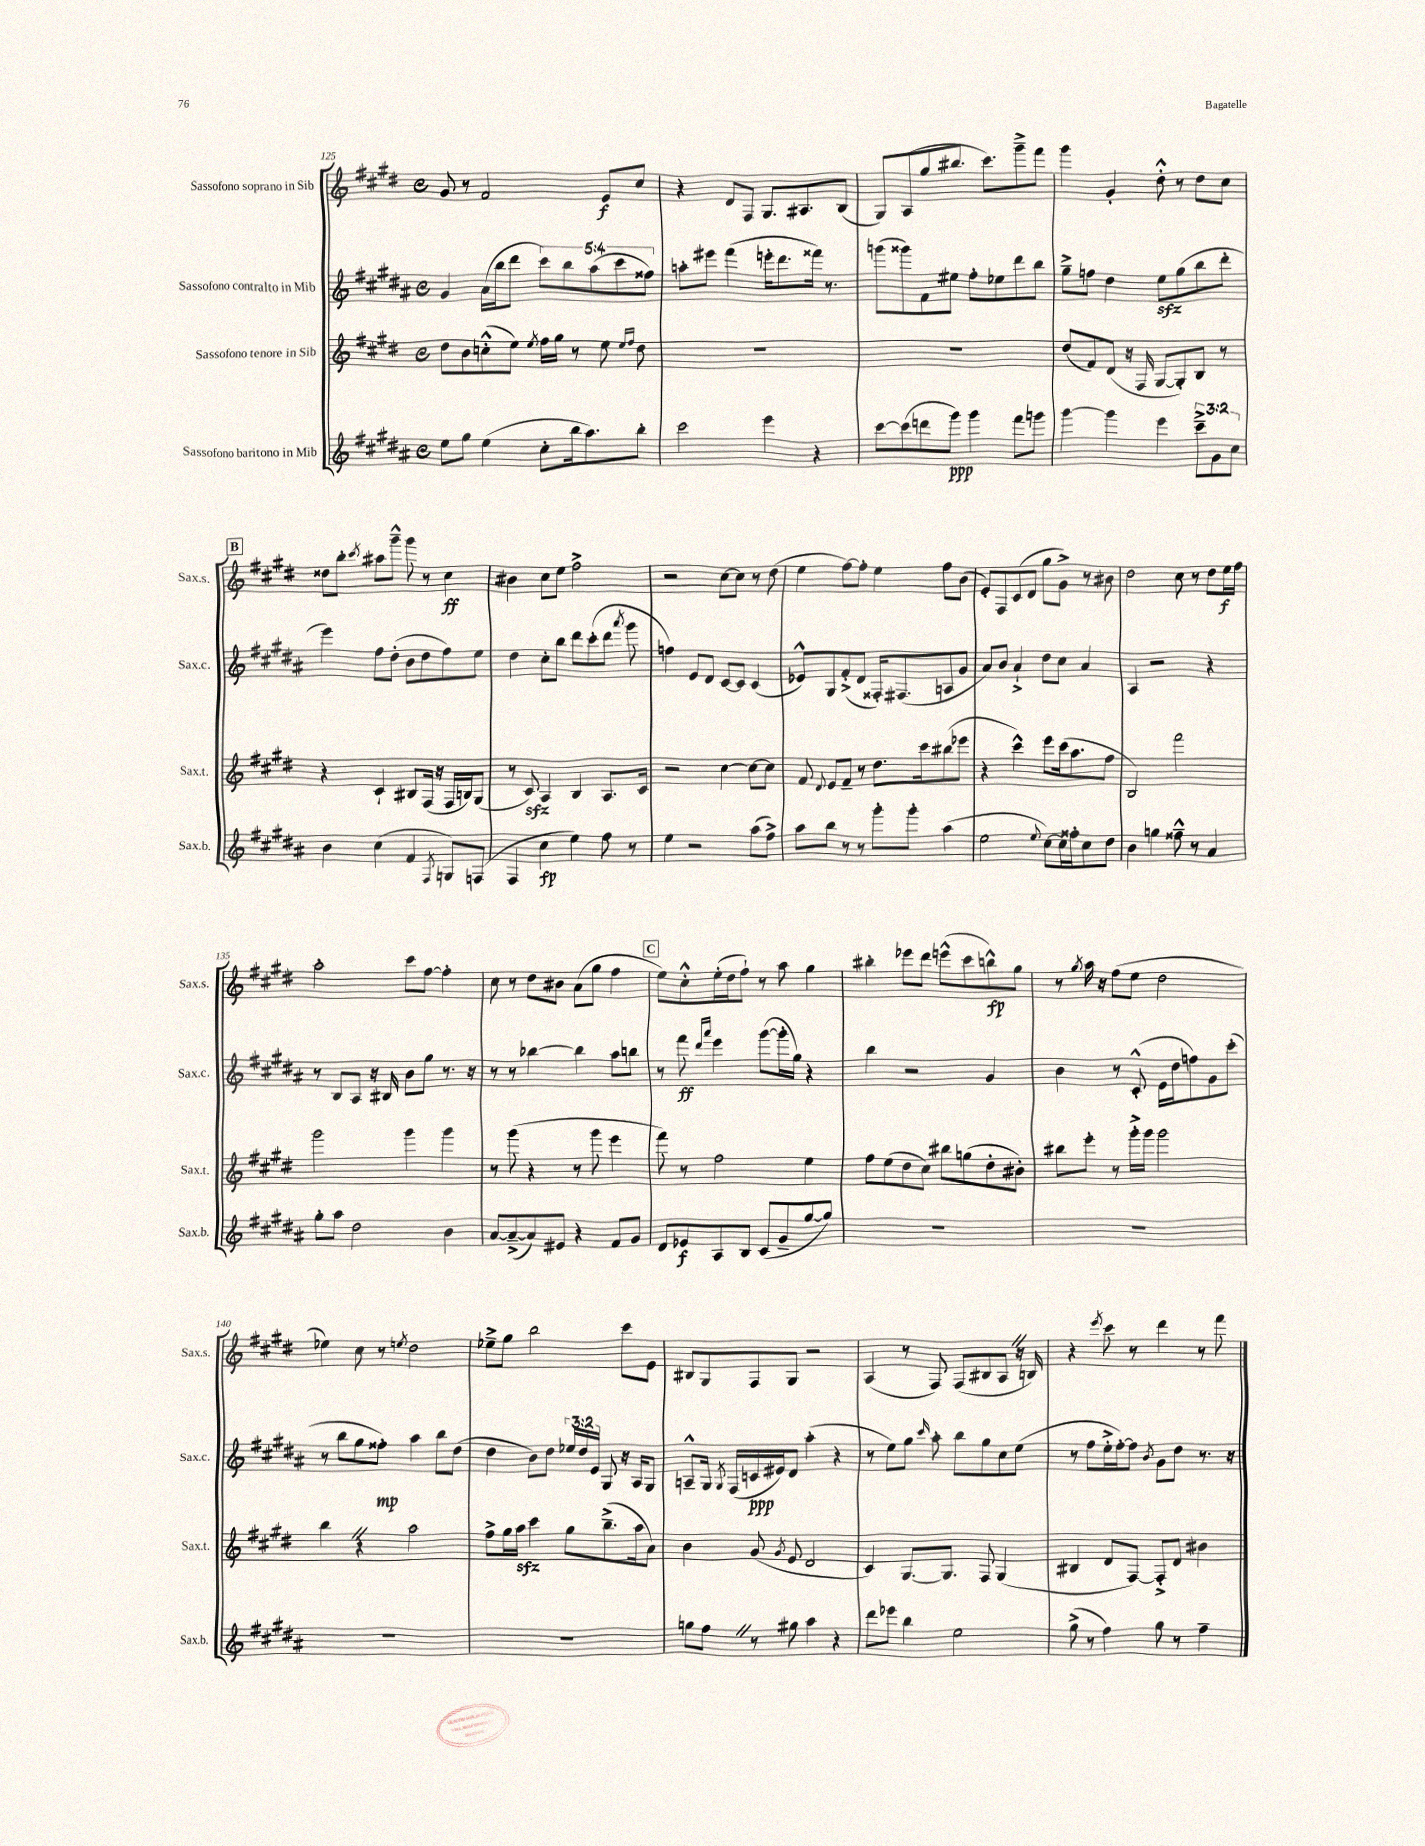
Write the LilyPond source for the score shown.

<<
\new StaffGroup <<
\new Staff = "s0" \with { instrumentName = "Sassofono soprano in Sib" shortInstrumentName = "Sax.s." } {
    \clef treble \key e \major \defaultTimeSignature \time 4/4
    \autoBeamOff gis'8 r8 fis'2 e'8[\f cis''8] |
    r4 dis'8[ fis8] gis8.[ ais8. b8]( |
    gis8[) a8( gis''8 bis''8.] cis'''8.[) gis'''8---> fis'''8] |
    gis'''4 gis'4-. dis''8-.-^ r8 dis''8[ cis''8] |
    \mark \markup { \box "B" } disis''8[ b''8]-. \acciaccatura { cis'''8 } ais''8[ gis'''8]---^ gis'''8 r8 cis''4\ff |
    bis'4 cis''8[ e''8] fis''2-> |
    r2 cis''8[~ cis''8] r8 dis''8( |
    e''4 fis''8[~) fis''8]-. e''4 fis''8[ b'8]( |
    e'8[-.) fis8 cis'8( dis'8] gis''8[ gis'8]->) r8 bis'8 |
    dis''2 cis''8 r8 dis''8[ e''16\f fis''16] |
    a''2-. cis'''8[ fis''8]~ fis''4-. |
    cis''8 r8 dis''8[ bis'8] a'8[( gis''8] fis''4 |
    \mark \markup { \box "C" } e''8[) cis''8-.-^ e''16-.( dis''16 fis''8]-!) r8 a''8 gis''4 |
    bis''4-. ees'''8[ dis'''8] e'''8[-^( cis'''8 b''8-^\fp) gis''8] |
    r8 \acciaccatura { gis''8 } a''16 r16 fis''8[( e''8] dis''2 |
    ees''4) cis''8 r8 \acciaccatura { e''8 } dis''2 |
    ees''8[---> gis''8] b''2 cis'''8[ e'8] |
    bis8[ gis8 fis8 gis8] r2 |
    a4( r8 fis8) fis8[( bis8 a8] \once \override BreathingSign.text = \markup { \musicglyph "scripts.caesura.straight" } \breathe r16 b16) |
    r4 \acciaccatura { e'''8 } cis'''8 r8 dis'''4 r8 fis'''8 \bar "|." |
}
\new Staff = "s1" \with { instrumentName = "Sassofono contralto in Mib" shortInstrumentName = "Sax.c." } {
    \clef treble \key b \major \defaultTimeSignature \time 4/4 \override Staff.TupletNumber.text = #tuplet-number::calc-fraction-text
    \autoBeamOff gis'4 ais'16[( b''16 dis'''8] \tuplet 5/4 { cis'''8[) b''8 ais''8( cis'''8 fisis''8]) } |
    a''8[-. eis'''8] fis'''4( e'''16[-. dis'''8. fisis'''16]) r8. |
    g'''8[( gisis'''8) fis'8 eis''8] fis''8[-. ees''8 dis'''8 b''8] |
    gis''8[---> f''8] dis''4 e''8[\sfz gis''8( b''8 dis'''8]-. |
    \mark \markup { \box "B" } e'''4) fis''8[ dis''8]-.( b'8[ dis''8 fis''8) e''8] |
    dis''4 cis''8[-. b''8] dis'''8[ cis'''8-.( dis'''8] \acciaccatura { ais'''8 } gis'''8 |
    f''4) e'8[ dis'8] cis'8[~ cis'8] cis'4( |
    ees'8[-^) gis8 fis'8-.->( dis'8] fisis16[-.) fis8.( a8 gis'8] |
    ais'8[) b'8] ais'4-!-> dis''8[ cis''8] ais'4 |
    ais4 r2 r4 |
    r8 b8[ ais8] r16 bis16 b'8[ gis''8] r8. r16 |
    r8 r8 bes''4~ bes''4 ais''8[ b''8] |
    \mark \markup { \box "C" } r8 fis'''8\ff \grace { dis'''16[ ais'''16] } e'''4 gis'''8[~( gis'''16-. gis''16]) r4 |
    b''4 r2 gis'4 |
    b'4 r8 cis'8-.-^( e'16[ dis''16 f''8) gis'8 cis'''8]-.( |
    r8 b''8[ gis''8 fisis''8]-.\mp) ais''4 b''8[ dis''8]( |
    dis''4 b'8[) dis''8] \tuplet 3/2 { ees''16[ dis''16 e'16] } gis8 r16 ais16[ gis8] |
    a8[---^ gis16] \acciaccatura { gis8 } fis16[( c'16\ppp eis'16) dis'8] ais''4-.( r4 |
    r8 e''8[) gis''8] \grace { cis'''16 } ais''8-. b''8[ gis''8 cis''8 e''8]( |
    r8 fis''8[ e''16-.-> fis''16~-.) fis''8] \acciaccatura { b'8 } gis'8[ dis''8] r8. r16 \bar "|." |
}
\new Staff = "s2" \with { instrumentName = "Sassofono tenore in Sib" shortInstrumentName = "Sax.t." } {
    \clef treble \key e \major \defaultTimeSignature \time 4/4
    \autoBeamOff dis''8[ b'8 c''8-.-^( e''8]) \acciaccatura { e''8 } fis''16[ gis''16] r8 e''8 \grace { e''16[ fis''16] } dis''8 |
    R1 |
    R1 |
    dis''8[( fis'8) dis'8]( r16 fis16 gis8[~ gis8-.) b8] r8 |
    \mark \markup { \box "B" } r4 cis'4-! bis8[ fis16]( r16 fis16[ b16) gis8]( |
    r8 cis'8\sfz) a4 b4 a8.[ cis'16] |
    r2 cis''4~ cis''8[~ cis''8] |
    fis'8 \appoggiatura { dis'8 } e'8[ fis'8]-- r8 dis''8.[ cis'''16 bis''8( ees'''8] |
    r4 cis'''4-^) e'''8[ cis'''16( a''8. fis''8] |
    b2) fis'''2 |
    gis'''2 gis'''4 gis'''4 |
    r8 gis'''8( r4 r8 gis'''8 e'''4 |
    \mark \markup { \box "C" } fis'''8) r8 fis''2 e''4 |
    fis''8[ e''8( dis''8 cis''8]) bis''8[ g''8( dis''8-. bis'8]-.) |
    bis''8[ e'''8]-. r8 gis'''16[-.-> gis'''16] gis'''2 |
    b''4 \once \override BreathingSign.text = \markup { \musicglyph "scripts.caesura.straight" } \breathe r4 a''2 |
    fis''8[-> gis''16 a''16]\sfz cis'''4 gis''8[ b''8.--->( a''16 a'8]) |
    b'4 gis'8( \acciaccatura { gis'8 } e'8 dis'2 |
    cis'4) gis8.[~ gis8.] fis8 gis4( |
    bis4 dis'8[ fis8]~) fis8[-.-> dis'8] bis'4 \bar "|." |
}
\new Staff = "s3" \with { instrumentName = "Sassofono baritono in Mib" shortInstrumentName = "Sax.b." } {
    \clef treble \key b \major \defaultTimeSignature \time 4/4 \override Staff.TupletNumber.text = #tuplet-number::calc-fraction-text
    \autoBeamOff e''8[ gis''8] e''4( cis''8[-. b''16 ais''8.) b''8]-. |
    cis'''2 e'''4 r4 |
    cis'''8[~ cis'''8( d'''8 gis'''8]\ppp) gis'''4 fis'''8[ g'''8] |
    gis'''4~ gis'''4 e'''4 \tuplet 3/2 { cis'''8[---> gis'8 cis''8] } |
    \mark \markup { \box "B" } b'4 cis''4( fis'4 \acciaccatura { fis8 } g8[) f8]( |
    fis4 cis''4\fp e''4) fis''8 r8 |
    e''4 r2 ais''8[( fis''8]->) |
    ais''8[ b''8] r8 r8 gis'''8[-. gis'''8]-. ais''4( |
    e''2 \appoggiatura { e''8 } cis''8[~) cis''16 fisis''16-. cis''8 dis''8] |
    b'4 g''4 fisis''8---^ r8 ais'4 |
    gis''8[-. ais''8] dis''2 b'4 |
    ais'8[~ ais'8~--->( ais'8) eis'8] r4 fis'8[ gis'8] |
    \mark \markup { \box "C" } dis'8[ ees'8\f ais8 b8] cis'8[( gis'8-- gis''8~ gis''8]) |
    R1 |
    R1 |
    R1 |
    R1 |
    g''8[ fis''8] \once \override BreathingSign.text = \markup { \musicglyph "scripts.caesura.straight" } \breathe r8 gis''8 ais''4 r4 |
    dis'''8[ ees'''8] b''4 e''2 |
    gis''8->( r8 fis''4) gis''8 r8 fis''4-- \bar "|." |
}
>>
>>
\layout { \context { \Score currentBarNumber = #125 } }
